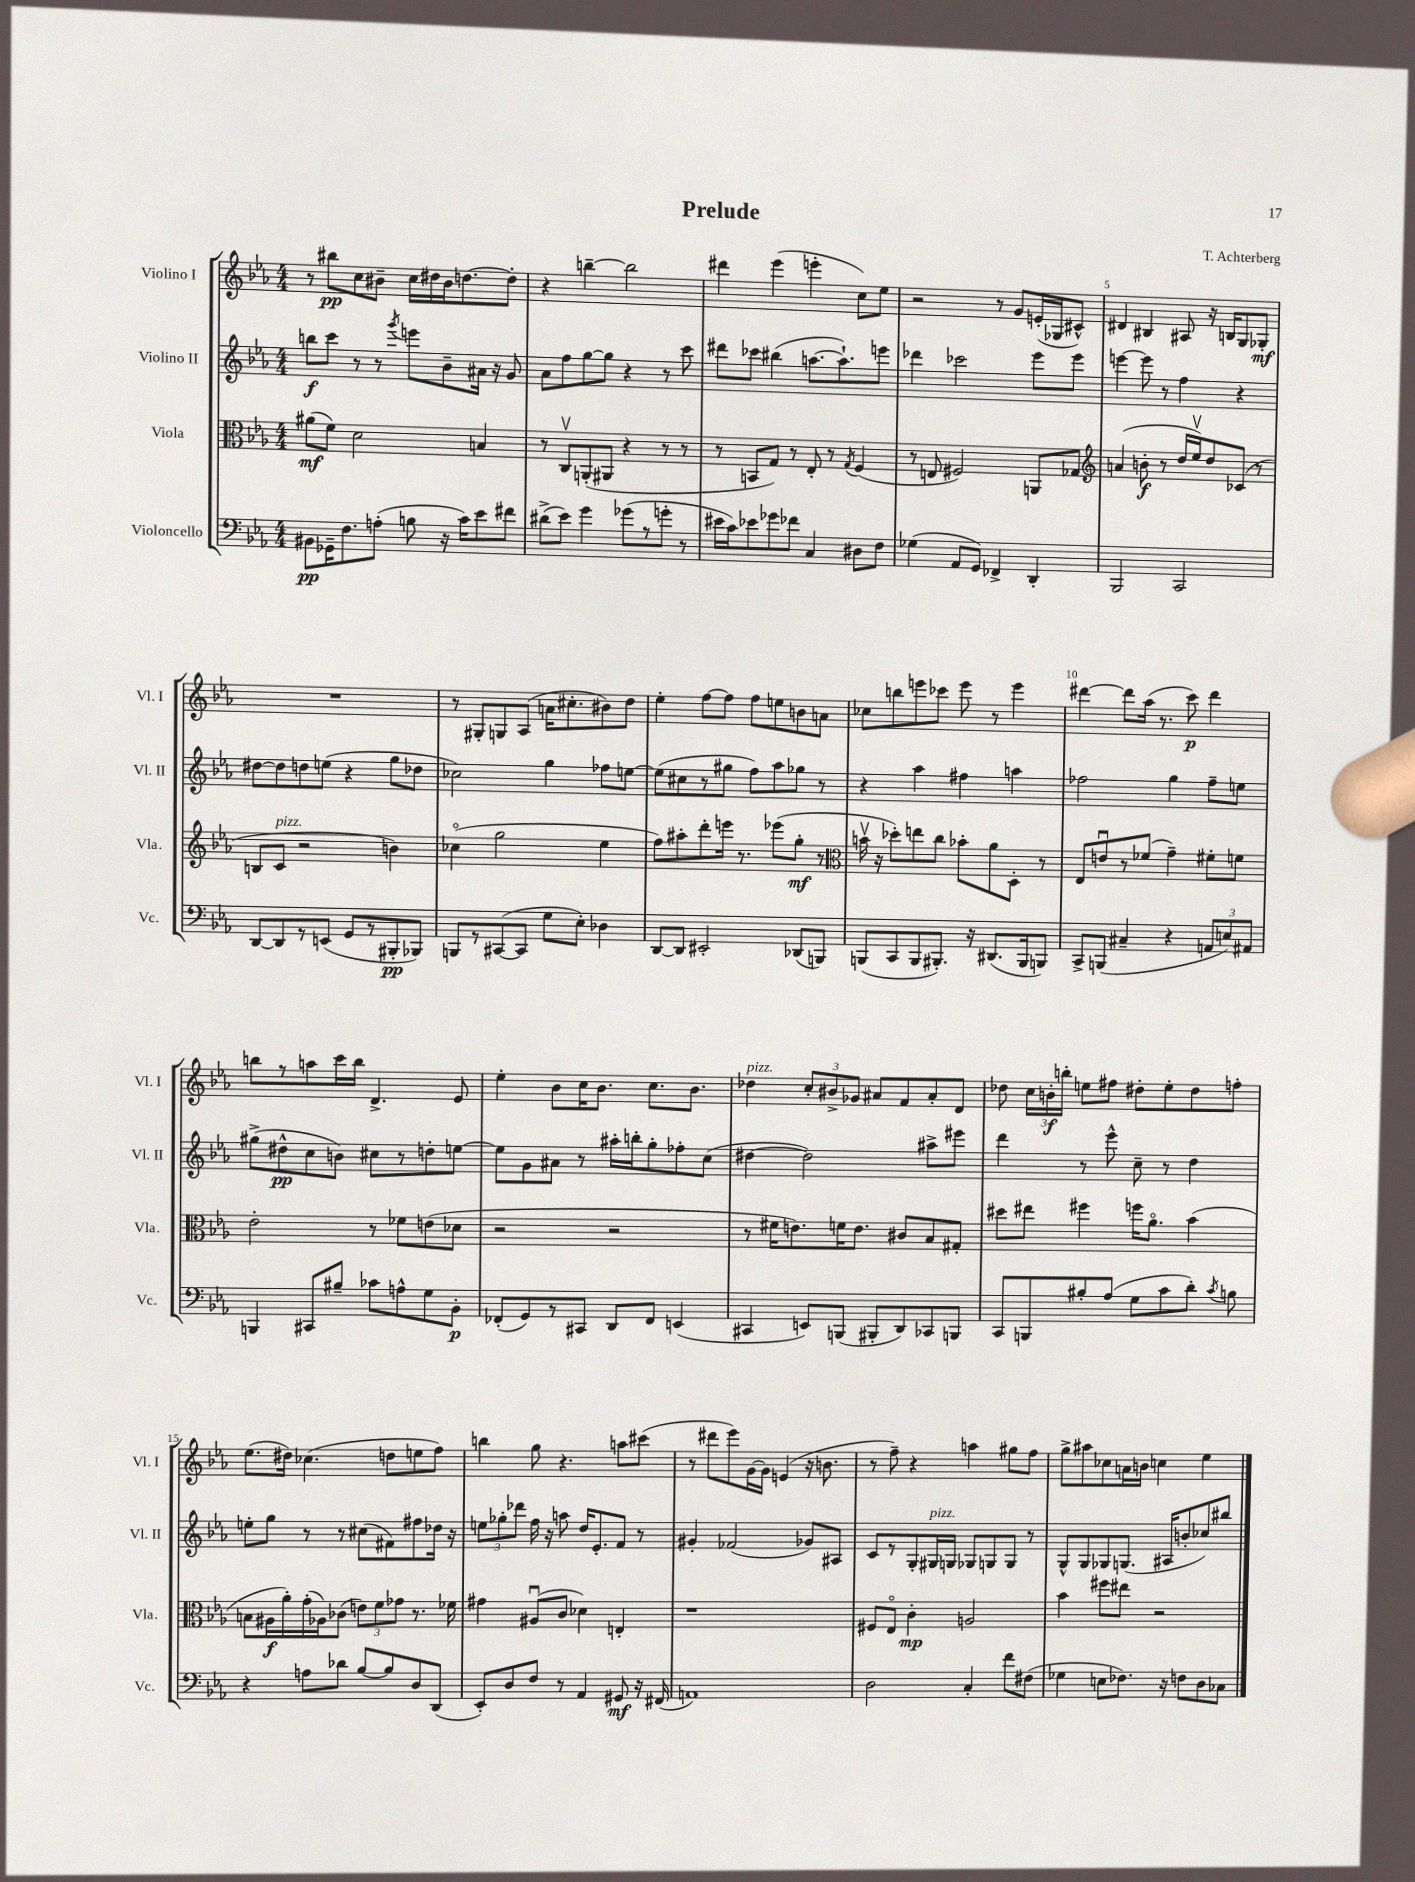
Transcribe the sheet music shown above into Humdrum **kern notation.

**kern	**dynam	**kern	**dynam	**kern	**dynam	**kern	**dynam
*part4	*part4	*part3	*part3	*part2	*part2	*part1	*part1
*staff4	*staff4	*staff3	*staff3	*staff2	*staff2	*staff1	*staff1
*I"Violoncello	*	*I"Viola	*	*I"Violino II	*	*I"Violino I	*
*I'Vc.	*	*I'Vla.	*	*I'Vl. II	*	*I'Vl. I	*
*clefF4	*	*clefC3	*	*clefG2	*	*clefG2	*
*k[b-e-a-]	*	*k[b-e-a-]	*	*k[b-e-a-]	*	*k[b-e-a-]	*
*M4/4	*	*M4/4	*	*M4/4	*	*M4/4	*
=1	=1	=1	=1	=1	=1	=1	=1
8BB#X\L	pp	(8a#X\L	mf	8bbn\L	f	8r	.
16GG-X~\K	.	8f\J)	.	8ccc\J	.	8bb#X\L	pp
8.F\	.	.	.	.	.	.	.
.	.	2d\	.	8r	.	8cc\	.
(8An'\J	.	.	.	8r	.	8b#X~\J	.
.	.	.	.	8qggg/	.	.	.
8Bn\	.	.	.	8eeen\L	.	16cc\LL	.
.	.	.	.	.	.	16dd#X\	.
16r	.	.	.	8b-~\	.	16b#\J	.
16c\KL)	.	.	.	.	.	[8.ddn\	.
8e-\	.	4Bn/	.	16a#X\Jk	.	.	.
.	.	.	.	16r	.	.	.
8f#X\J	.	.	.	8g/	.	8dd'\J]	.
=2	=2	=2	=2	=2	=2	=2	=2
(8d#X^\L	.	8r	.	8a-\L	.	4r	.
8e-\J)	.	8Cv/L	.	8ff\	.	.	.
4g\	.	(8AAn'/	.	[8gg\	.	[4bbn~\	.
.	.	8AA#X/J	.	8gg\J]	.	.	.
(8g-X\L	.	4r	.	4r	.	2bb\]	.
8r	.	.	.	.	.	.	.
8gn'\J	.	8r	.	8r	.	.	.
8r	.	8r	.	8ccc\	.	.	.
=3	=3	=3	=3	=3	=3	=3	=3
16e#X\LL	.	8r	.	8ddd#X\L	.	4ddd#X\	.
16c\J)	.	.	.	.	.	.	.
8e-X\	.	8BBn/L	.	8ccc-X\J	.	.	.
8g-X\	.	8G/J)	.	(4bb#X\	.	(4eee-\	.
8f-X\J	.	8r	.	.	.	.	.
4C/	.	8E-'/	.	[8.aan\L	.	4eeen'\	.
.	.	8r	.	.	.	.	.
.	.	.	.	8.aa`\])	.	.	.
.	.	8qG/	.	.	.	.	.
8D#X\L	.	(4F/	.	.	.	8cc\L)	.
8F\J	.	.	.	8eeen\J	.	8ee-\J	.
=4	=4	=4	=4	=4	=4	=4	=4
(4G-X\	.	8r	.	4ddd-X\	.	2r	.
.	.	8En/	.	.	.	.	.
8AA-/L	.	2F#X/)	.	2ccc-X\	.	.	.
8GG/J)	.	.	.	.	.	.	.
4FF-X^/	.	.	.	.	.	8r	.
.	.	.	.	.	.	8g/L	.
4DD'/	.	8AAn/L	.	8eee-\L	.	(16en'/L	.
.	.	.	.	.	.	16G-X/J	.
.	.	8G-X/J	.	8eee-\J	.	8c#X^^/J)	.
=5	=5	=5	=5	=5	=5	=5	=5
*	*	*clefG2	*	*	*	*	*
2BBB-/	.	(4an/	.	[4eeen\	.	4d#X/	.
.	.	8bn'\	f	8eee\]	.	4B#X/	.
.	.	8r	.	8r	.	.	.
2CC/	.	16dd/LL	.	4ff\	.	8A#X/	.
.	.	16ee-v/J)	.	.	.	.	.
.	.	8dd/	.	.	.	16r	.
.	.	.	.	.	.	16Bn/KL	.
.	.	(8c-X/J	.	4r	.	8G/	.
.	.	8r	.	.	.	8G-X'/J	mf
!!LO:LB:g=z
=6	=6	=6	=6	=6	=6	=6	=6
[8DD/L	.	8Bn/L	.	[8dd#X\L	.	1r	.
!	!	!LO:TX:a:i:t=pizz.	!	!	!	!	!
8DD/]	.	8c/J	.	8dd#\]	.	.	.
8r	.	2r	.	8ddn\	.	.	.
(8EEn/J	.	.	.	(8een\J	.	.	.
8GG/L	.	.	.	4r	.	.	.
8r	.	.	.	.	.	.	.
8BBB#X'/	pp	4bn\)	.	8gg\L	.	.	.
8BBB-X/J)	.	.	.	8dd-X\J	.	.	.
=7	=7	=7	=7	=7	=7	=7	=7
8BBBn/L	.	(4cc-X\	.	2cc-X\)	.	8r	.
8r	.	.	.	.	.	8G#X'/L	.
([8CC#X/	.	2gg\	.	.	.	8Gn/	.
8CC#/J]	.	.	.	.	.	(8A-/J	.
8G\L	.	.	.	4gg\	.	16an\KL	.
.	.	.	.	.	.	8.cc#X'\	.
8E-'\J)	.	.	.	.	.	.	.
4D-X\	.	4ee-\	.	8ff-X\L	.	8b#X\)	.
.	.	.	.	[8een\J	.	8dd\J	.
=8	=8	=8	=8	=8	=8	=8	=8
[8DD/L	.	8ff\L)	.	(8ee\L]	.	4ee-'\	.
8DD/J]	.	8aa#X'\	.	8cc#X\	.	.	.
2EE#X'/	.	8ddd'\	.	8r	.	[8ff\L	.
.	.	16eeen\Jk	.	8gg#X\J	.	8ff\J]	.
.	.	8.r	.	.	.	.	.
.	.	.	.	8ff\L)	.	8ff\L	.
.	.	(8eee-X\L	.	8aa-\	.	8een\	.
(8DD-X/L	.	8gg'\J	mf	8gg-X\J	.	8bn\	.
8BBBn/J)	.	8r	.	8r	.	8an\J	.
=9	=9	=9	=9	=9	=9	=9	=9
*	*	*clefC3	*	*	*	*	*
(8BBBn/L	.	16bnv\	.	4r	.	8cc-X\L	.
.	.	16r	.	.	.	.	.
8CC/	.	8dd-X'\L)	.	.	.	8bbn\	.
8BBB/	.	8een\	.	4aa-\	.	8eeen\	.
8.BBB#X'/J)	.	8cc\J	.	.	.	8ccc-X\J	.
.	.	8b-X'\L	.	4ff#X\	.	8eee\	.
16r	.	.	.	.	.	.	.
(8.DD#X/L	.	8a-\	.	.	.	8r	.
.	.	8D'\J	.	4aan\	.	4eee\	.
16BBB#/k	.	.	.	.	.	.	.
8BBBn/J)	.	8r	.	.	.	.	.
=10	=10	=10	=10	=10	=10	=10	=10
8CC^/L	.	8E-/L	.	2ff-X\	.	[4ddd#X\	.
(8BBBn/J	.	8enu/	.	.	.	.	.
4C#X~/	.	8r	.	.	.	8ddd#\L]	.
.	.	(8f-X/J	.	.	.	(16aa-\Jk	.
.	.	.	.	.	.	8.r	.
4r	.	4g~\)	.	4gg\	.	.	.
.	.	.	.	.	.	8ccc\)	p
12AAn/L	.	8f#X'\L	.	8ff-~\L	.	4ddd#\	.
12En/)	.	.	.	.	.	.	.
.	.	8fn\J	.	8een\J	.	.	.
12AA#X/J	.	.	.	.	.	.	.
!!LO:LB:g=z
=11	=11	=11	=11	=11	=11	=11	=11
4BBBn/	.	2e-'\	.	(8gg#X^\L	.	8bbn\L	.
.	.	.	.	8dd#X^^\	pp	8r	.
8CC#X/L	.	.	.	8cc\	.	8aan\	.
8B#X~/J	.	.	.	8bn\J)	.	16ccc\L	.
.	.	.	.	.	.	16bb\JJ	.
8c-X\L	.	8r	.	8cc#X\L	.	4.d^/	.
8An^^\	.	8f-X\L	.	8r	.	.	.
8G\	.	(8en\	.	8ddn'\	.	.	.
8BB-'\J	p	8d-X\J	.	[8een\J	.	8e-/	.
=12	=12	=12	=12	=12	=12	=12	=12
(8FF-X'/L	.	2r	.	8ee\L]	.	4ee-'\	.
8GG/)	.	.	.	8g\	.	.	.
8r	.	.	.	8a#X\J	.	8b-\L	.
8CC#X/J	.	.	.	8r	.	16cc\K	.
.	.	.	.	.	.	8.b-\J	.
8DD/L	.	2r	.	16aa#X'\LL	.	.	.
.	.	.	.	16bbn'\J	.	.	.
8FF-/J	.	.	.	8gg'\	.	8.cc\L	.
(4EEn/	.	.	.	8ff-X'\	.	.	.
.	.	.	.	.	.	8.b-\J	.
.	.	.	.	(8cc\J	.	.	.
=13	=13	=13	=13	=13	=13	=13	=13
!	!	!	!	!	!	!LO:TX:a:i:t=pizz.	!
4CC#X/	.	8r	.	[4dd#X\	.	4dd-X\	.
.	.	16f#X\KL	.	.	.	.	.
.	.	8.en\)	.	.	.	.	.
8EEn/L)	.	.	.	2dd#\])	.	12cc'/L	.
.	.	.	.	.	.	12b#X^/	.
(8BBBn/J	.	16fn\K	.	.	.	.	.
.	.	.	.	.	.	12g-X/J	.
.	.	8.e\J	.	.	.	.	.
8BBB#X'/L	.	.	.	.	.	8a#X/L	.
8DD/)	.	8c#X/L	.	.	.	8f/	.
8CC-X/	.	8B-/	.	8aa#X^\L	.	8a#'/	.
8BBBn/J	.	8G#X'/J	.	8eee#X\J	.	8d/J	.
=14	=14	=14	=14	=14	=14	=14	=14
8CC/L	.	8dd#X\L	.	4ddd\	.	8dd-X\	.
8BBBn/	.	8ee#X\J	.	.	.	24cc\LL	.
.	.	.	.	.	.	24bn'\	f
.	.	.	.	.	.	24bbn'\JJ	.
8B#X'/	.	4ff#X\	.	8r	.	8een\L	.
(8A-/J	.	.	.	8eee-^^\	.	8ff#X\J	.
8G\L	.	16ffn\KL	.	8cc~\	.	8dd#X'\L	.
.	.	8.a-\J	.	.	.	.	.
8c\	.	.	.	8r	.	8ee'\	.
8d'\J)	.	(4b-\	.	4dd\	.	8dd#\	.
8qc/	.	.	.	.	.	.	.
8Bn\	.	.	.	.	.	8ffn'\J	.
!!LO:LB:g=z
=15	=15	=15	=15	=15	=15	=15	=15
4r	.	8Bn\L	.	8een'\L	.	(8.ee-\L	.
.	.	16A#X\L	f	8gg\J	.	.	.
.	.	16a-'\)	.	.	.	16dd#X\Jk)	.
8An\L	.	(16g'\	.	8r	.	(4.cc-X\	.
.	.	16A-X\J)	.	.	.	.	.
8d-X\J	.	(8c-X\J	.	8r	.	.	.
[8B-/L	.	12en\L)	.	(8cc#X\L	.	.	.
.	.	12f\	.	.	.	.	.
8B-/]	.	.	.	8f#X\)	.	8ddn\L	.
.	.	12g-X\J	.	.	.	.	.
8D/	.	8.r	.	8ff#X\	.	8een\	.
(8DD/J	.	.	.	16dd-X\Jk	.	8ff\J)	.
.	.	16f-X\	.	16r	.	.	.
=16	=16	=16	=16	=16	=16	=16	=16
8EE-'/L)	.	4g#X\	.	12een\L	.	4bbn\	.
.	.	.	.	12gg-X'\	.	.	.
8D/	.	.	.	.	.	.	.
.	.	.	.	12ddd-X\J	.	.	.
8F/J	.	(8A#Xu/L	.	16ff\	.	8gg\	.
.	.	.	.	16r	.	.	.
8r	.	8c/J	.	8aan\	.	4.r	.
4AA-/	.	4d-X\)	.	16dd/KL	.	.	.
.	.	.	.	8.e-'/	.	.	.
8GG#X/	mf	4En'/	.	8f/J	.	8aan\L	.
16r	.	.	.	8r	.	(8ccc#X\J	.
(16FF#X/	.	.	.	.	.	.	.
=17	=17	=17	=17	=17	=17	=17	=17
1AAn)	.	1r	.	4g#X'/	.	8r	.
.	.	.	.	.	.	8ddd#X\L	.
.	.	.	.	(2f-X/	.	8eee-\)	.
.	.	.	.	.	.	[16g\L	.
.	.	.	.	.	.	16g\JJ]	.
.	.	.	.	.	.	(4en/	.
.	.	.	.	8g-X/L)	.	16r	.
.	.	.	.	.	.	8.bn\	.
.	.	.	.	8A#X/J	.	.	.
=18	=18	=18	=18	=18	=18	=18	=18
2D\	.	8F#X/L	.	8c/L	.	8r	.
.	.	8E-/J	.	8r	.	8ff~\)	.
.	.	4c'\	mp	8G'/	.	4r	.
!	!	!	!	!LO:TX:a:i:t=pizz.	!	!	!
.	.	.	.	16G#X/L	.	.	.
.	.	.	.	16Gn/JJ	.	.	.
4C'/	.	2An/	.	8G-X/L	.	4aan\	.
.	.	.	.	8Gn/	.	.	.
8f\L	.	.	.	8G/J	.	8gg#X\L	.
(8F#X\J	.	.	.	8r	.	8ff\J	.
=19	=19	=19	=19	=19	=19	=19	=19
4G-X\	.	4b-\	.	8G^^/L	.	8gg^\L	.
.	.	.	.	8G/	.	8aa#X\	.
8En\L	.	8ff#X\L	.	8G-X/	.	8cc-X\	.
8.F-X\J)	.	8ee#X\J	.	(8.Gn/J	.	16an\L	.
.	.	.	.	.	.	16bn\JJ	.
.	.	2r	.	.	.	4ccn\	.
16r	.	.	.	16A#X/KL	.	.	.
8Fn\L	.	.	.	8bn'/	.	.	.
8D\	.	.	.	8cc-X/)	.	4ee-\	.
8C-X\J	.	.	.	8bb#X/J	.	.	.
==	==	==	==	==	==	==	==
*-	*-	*-	*-	*-	*-	*-	*-
